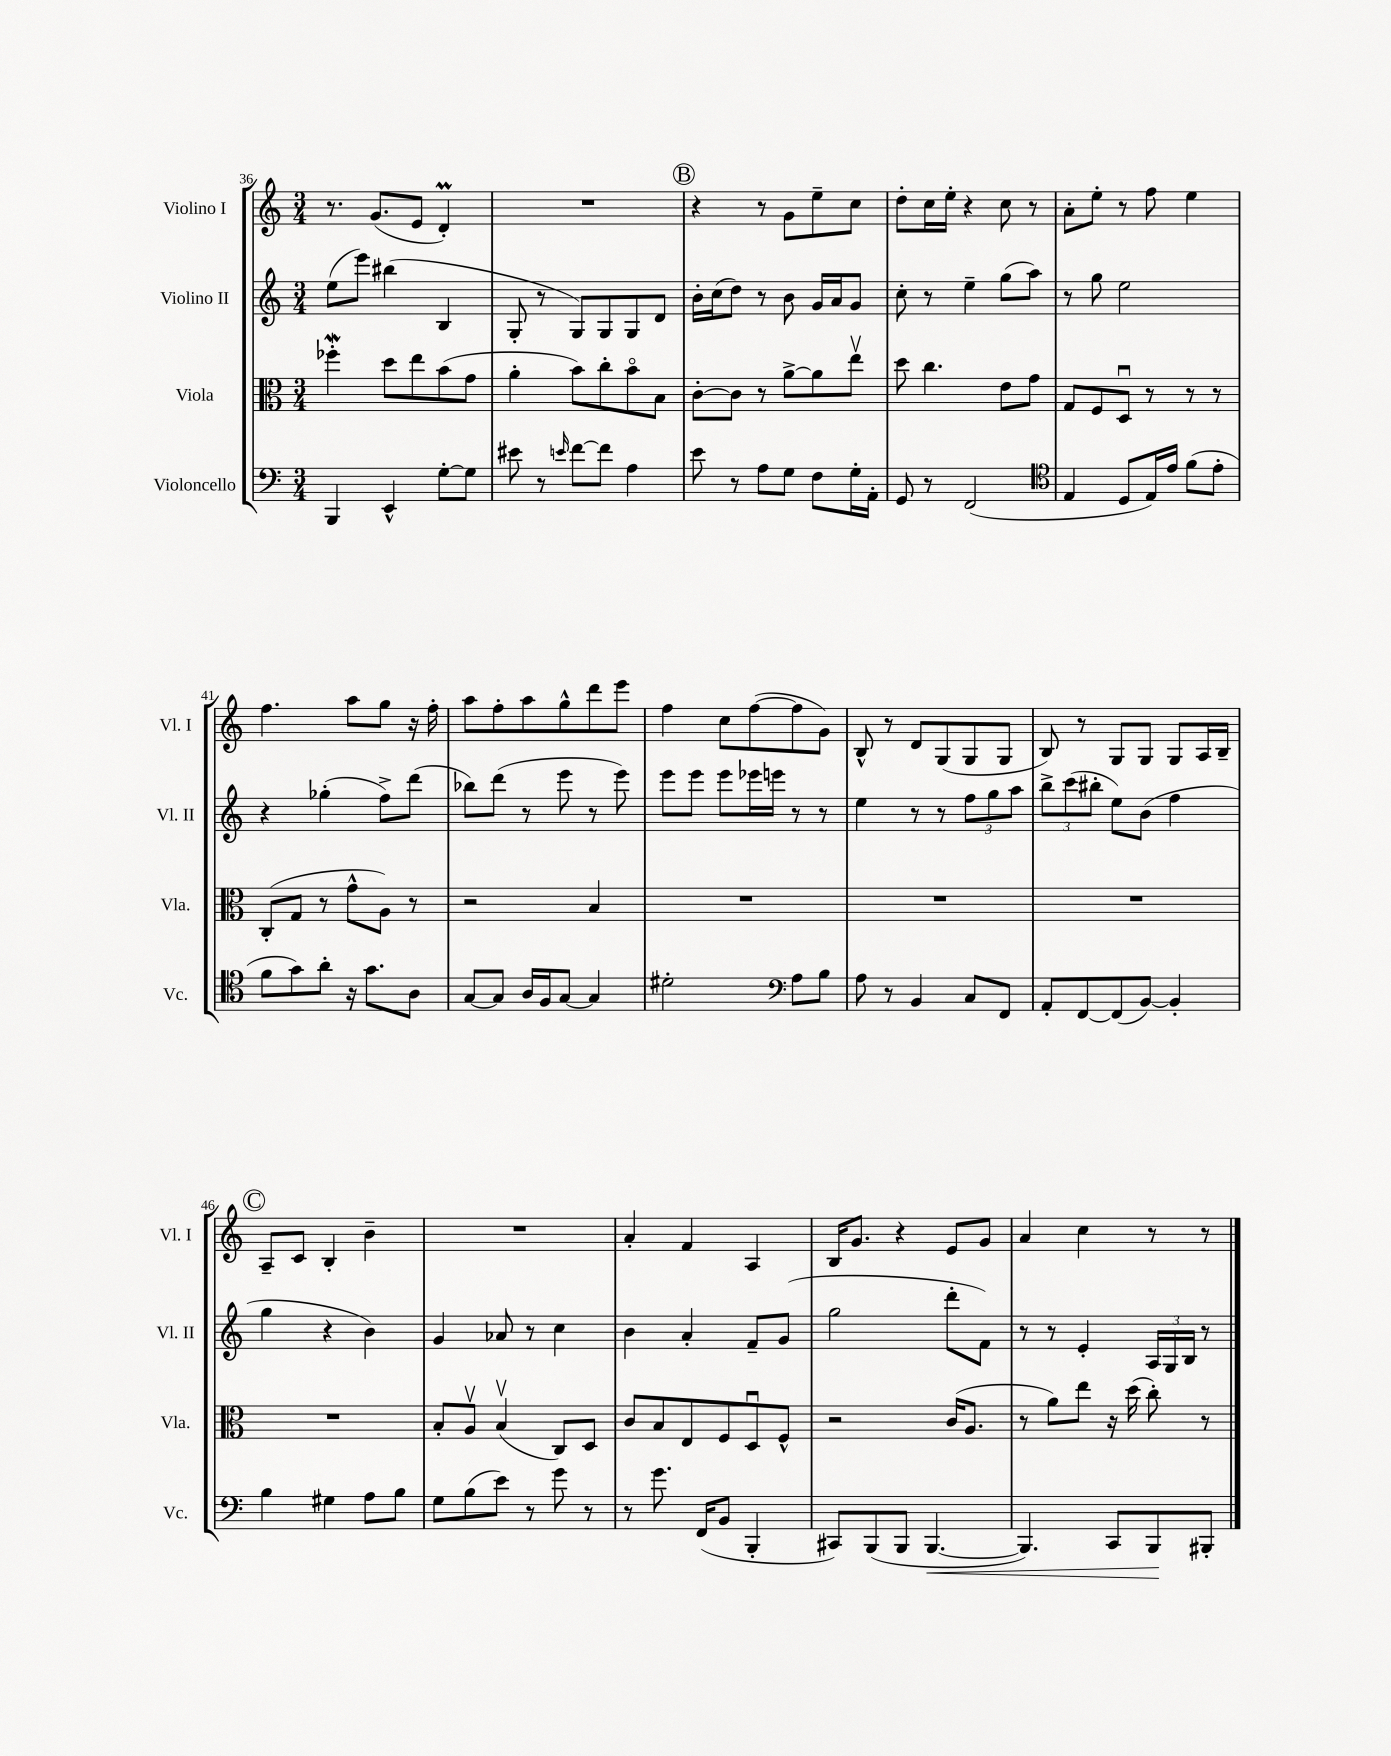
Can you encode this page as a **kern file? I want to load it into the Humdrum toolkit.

**kern	**kern	**kern	**kern
*staff4	*staff3	*staff2	*staff1
*clefF4	*clefC3	*clefG2	*clefG2
*k[]	*k[]	*k[]	*k[]
*M3/4	*M3/4	*M3/4	*M3/4
4BBB	4ff-'	(8ee	8.r
.	.	8eee)	.
.	.	.	(8.g
4EE^^	8dd	(4bb#	.
.	8ee	.	8e
[8G'	(8b	4B	4d')
8G]	8g	.	.
=	=	=	=
8e#	4a'	8G'	2.r
8r	.	8r	.
16qqe	.	.	.
[8f	8b)	8G)	.
8f]	8cc'	8G	.
4A	8bo	8G	.
.	8B	8d	.
=	=	=	=
8e	[8c'	16b'	4r
.	.	(16cc	.
8r	8c]	8dd)	.
8A	8r	8r	8r
8G	[8a^	8b	8g
8F	8a]	16g	8ee~
.	.	16a	.
16G'	8eev	8g	8cc
16AA'	.	.	.
=	=	=	=
8GG	8dd	8cc'	8dd'
8r	4.cc	8r	16cc
.	.	.	16ee'
(2FF	.	4ee~	4r
.	8e	(8gg	8cc
.	8g	8aa)	8r
=	=	=	=
*clefC4	*	*	*
4E	8G	8r	8a'
.	8F	8gg	8ee'
8D	8Du	2ee	8r
16E)	8r	.	8ff
16e	.	.	.
(8f	8r	.	4ee
8e'	8r	.	.
=	=	=	=
8f	(8C'	4r	4.ff
8g)	8G	.	.
8a'	8r	(4gg-'	.
16r	8g^^	.	8aa
8.g	.	.	.
.	8A)	8ff^)	8gg
8A	8r	(8ddd	16r
.	.	.	16ff'
=	=	=	=
[8G	2r	8bb-)	8aa
8G]	.	(8ddd	8ff'
16A	.	8r	8aa
16F	.	.	.
[8G	.	8eee	8gg^^
4G]	4B	8r	8ddd
.	.	8eee)	8eee
=	=	=	=
2d#'	2.r	8eee	4ff
.	.	8eee	.
.	.	8eee	8cc
.	.	16eee-	([8ff
.	.	16eee	.
*clefF4	*	*	*
8A	.	8r	8ff]
8B	.	8r	8g)
=	=	=	=
8A	2.r	4ee	8B^^
8r	.	.	8r
4BB	.	8r	8d
.	.	8r	(8G
8C	.	12ff	8G
.	.	12gg	.
8FF	.	.	8G
.	.	12aa	.
=	=	=	=
8AA'	2.r	12bb^	8B)
.	.	(12ccc	.
[8FF	.	.	8r
.	.	12bb#'	.
(8FF]	.	8ee)	8G
[8BB)	.	(8b	8G
4BB']	.	4ff	8G
.	.	.	16A
.	.	.	16B~
=	=	=	=
4B	2.r	4gg	8A~
.	.	.	8c
4G#	.	4r	4B'
8A	.	4b)	4b~
8B	.	.	.
=	=	=	=
8G	8B'	4g	2.r
(8B	8Av	.	.
8e)	(4Bv	8a-	.
8r	.	8r	.
8g	8C)	4cc	.
8r	8D	.	.
=	=	=	=
8r	8c	4b	4a'
8.g	8B	.	.
.	8E	4a'	4f
(16FF	.	.	.
8BB	8F	.	.
4BBB'	8Du	8f~	4A
.	8F^^	(8g	.
=	=	=	=
8CC#)	2r	2gg	16B
.	.	.	8.g
(8BBB	.	.	.
8BBB	.	.	4r
[4.BBB	.	.	.
.	(16c	8ddd'	8e
.	8.A	.	.
.	.	8f)	8g
=	=	=	=
4.BBB])	8r	8r	4a
.	8a)	8r	.
.	8ee	4e'	4cc
8CC	16r	.	.
.	(16dd	.	.
8BBB	8cc')	24A	8r
.	.	24G	.
.	.	24B	.
8BBB#'	8r	8r	8r
==	==	==	==
*-	*-	*-	*-
